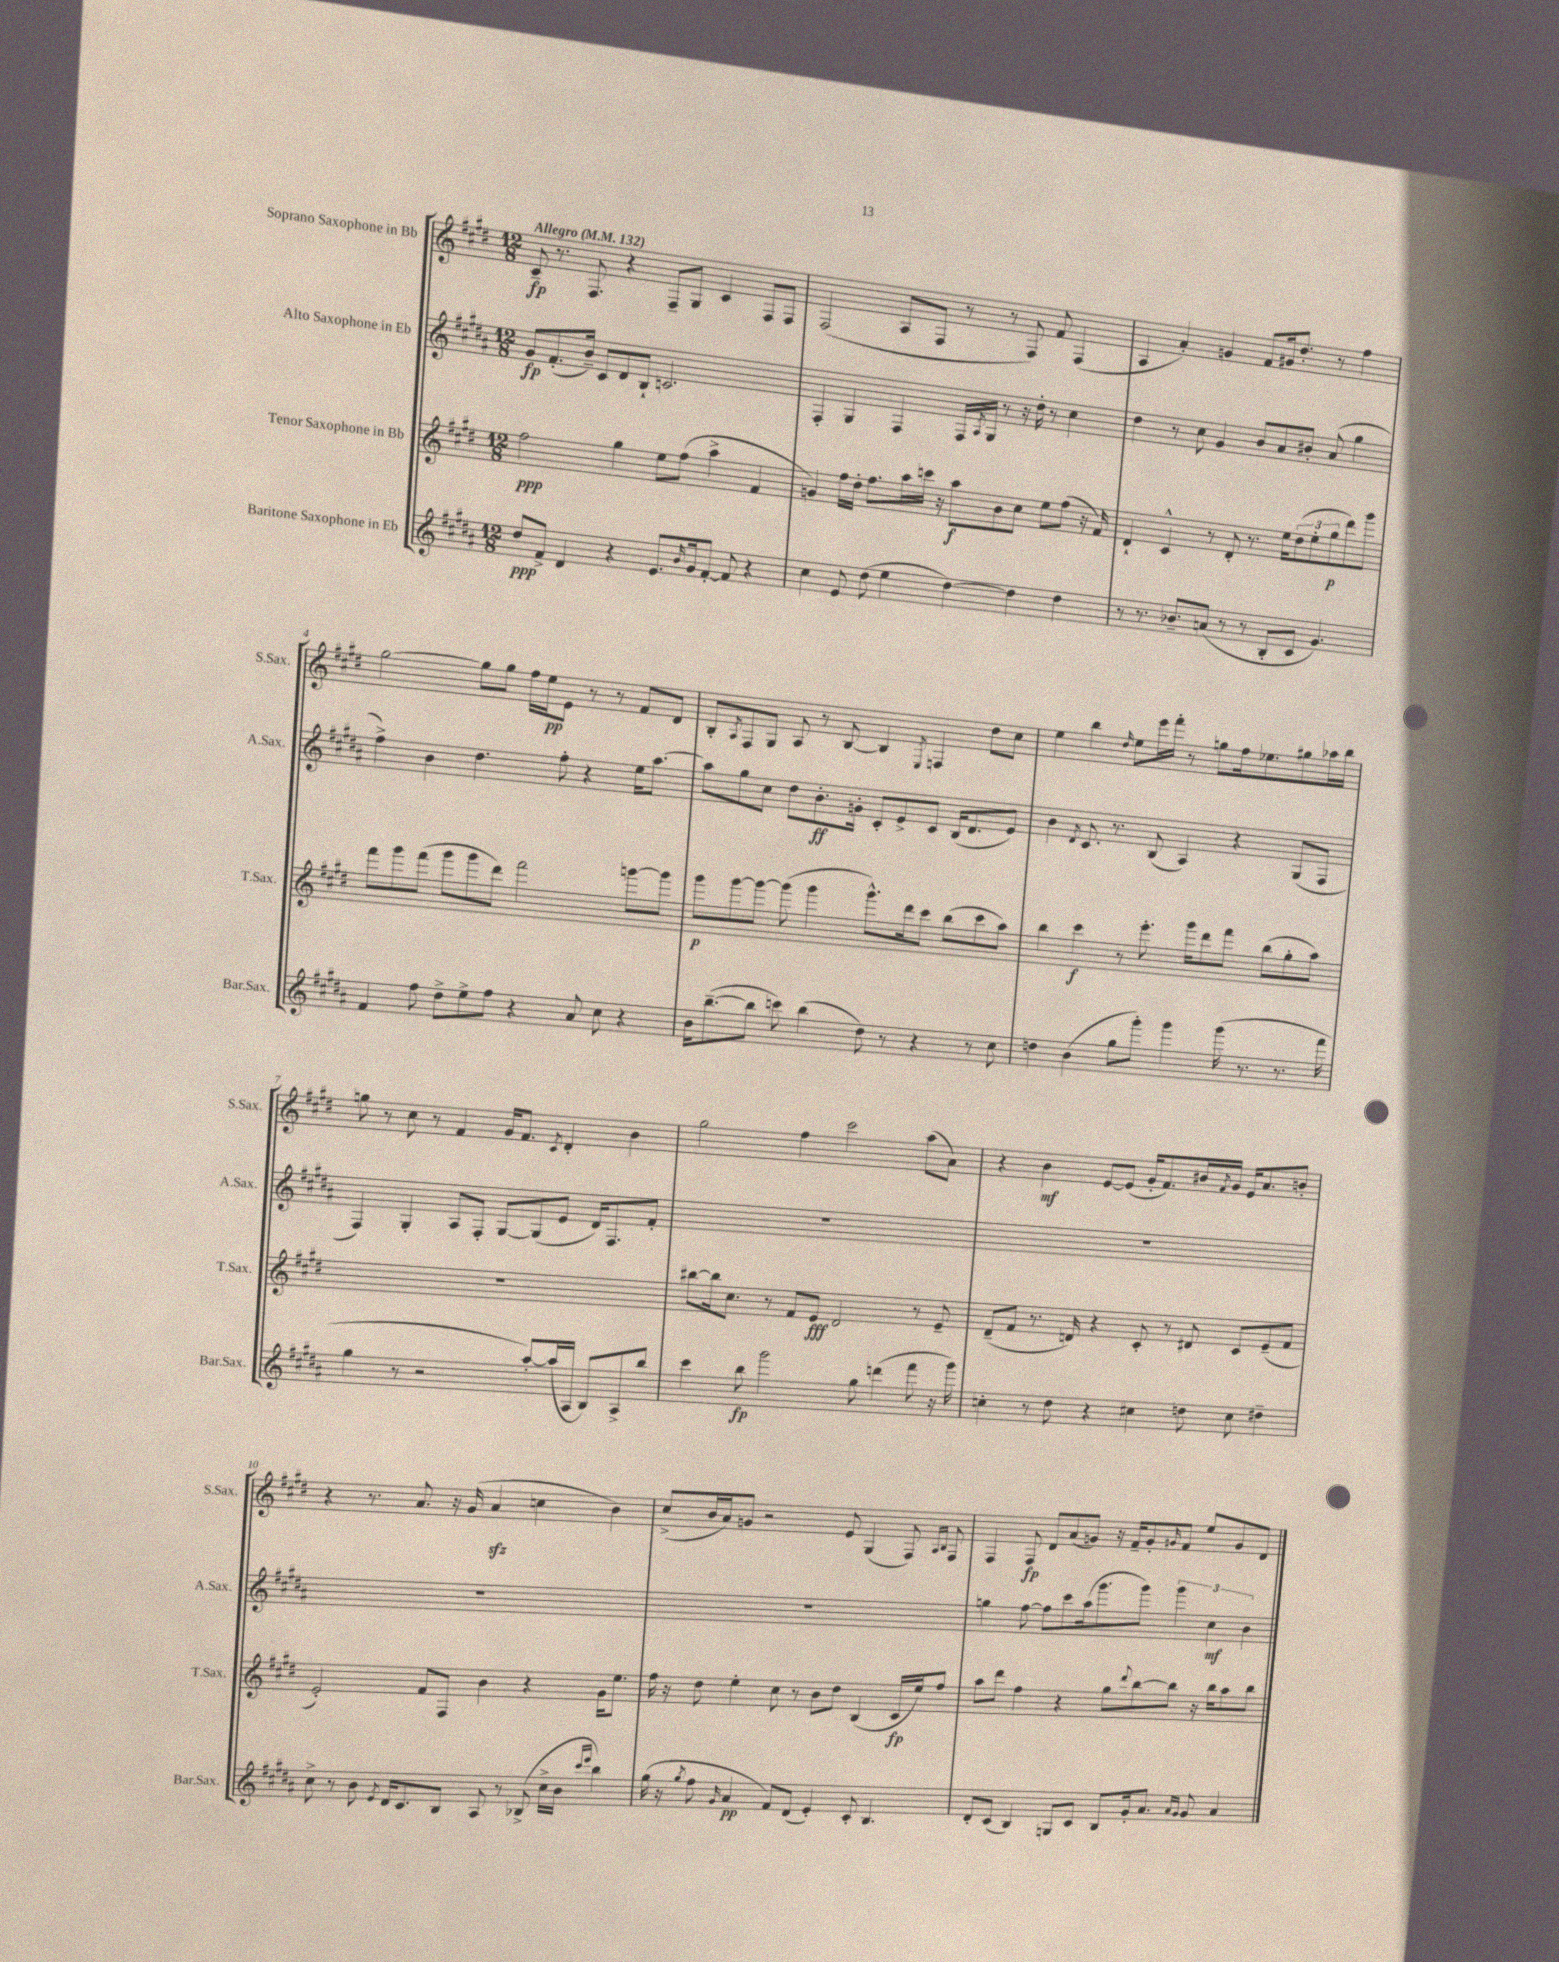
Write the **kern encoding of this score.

**kern	**dynam	**kern	**dynam	**kern	**dynam	**kern	**dynam
*part4	*part4	*part3	*part3	*part2	*part2	*part1	*part1
*staff4	*staff4	*staff3	*staff3	*staff2	*staff2	*staff1	*staff1
*I"Baritone Saxophone in Eb	*	*I"Tenor Saxophone in Bb	*	*I"Alto Saxophone in Eb	*	*I"Soprano Saxophone in Bb	*
*I'Bar.Sax.	*	*I'T.Sax.	*	*I'A.Sax.	*	*I'S.Sax.	*
*clefG2	*	*clefG2	*	*clefG2	*	*clefG2	*
*k[f#c#g#d#a#]	*	*k[f#c#g#d#]	*	*k[f#c#g#d#a#]	*	*k[f#c#g#d#]	*
*M12/8	*	*M12/8	*	*M12/8	*	*M12/8	*
*MM132	*	*MM132	*	*MM132	*	*MM132	*
=1	=1	=1	=1	=1	=1	=1	=1
!	!	!	!	!	!	!LO:TX:a:B:t=Allegro	!
8dd#/L	ppp	2ff#\	ppp	8g#/L	fp	8c#~/	fp
8f#^/J	.	.	.	(8.f#'/	.	8.r	.
4d#/	.	.	.	.	.	.	.
.	.	.	.	16b~/Jk)	.	8.F#/	.
.	.	.	.	8c#/L	.	.	.
4r	.	4gg#\	.	8d#/	.	4r	.
.	.	.	.	8B`/J	.	.	.
8.e/L	.	8ee\L	.	2.cn/	.	8F#~/L	.
.	.	(8ff#\J	.	.	.	8G#/J	.
16qqb/	.	.	.	.	.	.	.
16g#/k	.	.	.	.	.	.	.
[8f#'/J	.	4aa^\	.	.	.	4c#/	.
8f#/]	.	.	.	.	.	.	.
4r	.	4f#/	.	.	.	8F#/L	.
.	.	.	.	.	.	8F#/J	.
=2	=2	=2	=2	=2	=2	=2	=2
4cc#\	.	4gn/)	.	4F#'/	.	(2F#/	.
8e/	.	16ff#\LL	.	4G#/	.	.	.
.	.	16dd#'\JJ	.	.	.	.	.
(8dd#\	.	8.ff#\L	.	.	.	.	.
4ee\	.	.	.	4F#/	.	8A/L	.
.	.	16aa\L	.	.	.	.	.
.	.	16cccn\JJ	.	.	.	8F#/J	.
.	.	16r	.	.	.	.	.
[4dd#\)	.	8aa\L	f	16F#/LL	.	8r	.
.	.	.	.	8qA#/	.	.	.
.	.	.	.	16G#/JJ	.	.	.
.	.	8b\	.	8r	.	8r	.
4dd#\]	.	8cc#\J	.	16r	.	8F#/)	.
.	.	.	.	16dd#'\	.	.	.
.	.	8ee\L	.	8r	.	8f#/	.
4dd#\	.	(8ff#\J	.	4cc#\	.	(4F#/	.
.	.	16r	.	.	.	.	.
.	.	16f#/)	.	.	.	.	.
=3	=3	=3	=3	=3	=3	=3	=3
8r	.	4d#`/	.	4dd#\	.	4A/	.
8.r	.	.	.	.	.	.	.
.	.	4c#^^/	.	8r	.	4a'/)	.
8.b-X~/L	.	.	.	.	.	.	.
.	.	.	.	8cc#\	.	.	.
(8an/J	.	8r	.	4g#/	.	4gn/	.
8r	.	8d#'/	.	.	.	.	.
8r	.	8.r	.	8b/L	.	8f#/L	.
8B'/L	.	.	.	8a#/	.	16g#X/k	.
.	.	16ee\KL	.	.	.	8.dd#'/J	.
8c#/J	.	(12dd#\	.	8b#X'/J	.	.	.
.	.	12ee'\	.	.	.	.	.
4.g#/)	.	.	.	(8a#/	.	8r	.
.	.	12gg#\	p	.	.	.	.
.	.	8ddd#\)	.	4gg#\	.	4ff#\	.
.	.	8ggg#\J	.	.	.	.	.
!!LO:LB:g=z
=4	=4	=4	=4	=4	=4	=4	=4
4f#/	.	8fff#\L	.	4ff#^\)	.	[2gg#\	.
.	.	8ggg#\	.	.	.	.	.
8ff#\	.	(8fff#\J	.	4b\	.	.	.
8dd#^\L	.	8ggg#\L	.	.	.	.	.
8ee^\	.	8ggg#\	.	4.dd#\	.	8gg#\L]	.
8ff#\J	.	8ddd#\J)	.	.	.	8gg#\J	.
4r	.	2fff#\	.	.	.	16ff#\LL	.
.	.	.	.	.	.	16ee\J	pp
.	.	.	.	8ff#'\	.	8e\J	.
8a#/	.	.	.	4r	.	8r	.
8cc#\	.	.	.	.	.	8r	.
4r	.	[8gggn\L	.	16ee\KL	.	8f#/L	.
.	.	.	.	[8.aa#\J	.	.	.
.	.	8ggg\J]	.	.	.	8d#/J	.
=5	=5	=5	=5	=5	=5	=5	=5
16b\KL	.	8ggg#\L	p	8aa#\L]	.	8B'/L	.
([8.bb~\	.	.	.	.	.	.	.
.	.	.	.	.	.	8qA/	.
.	.	[8ggg#\	.	8gg#\	.	8F#/	.
8bb\J]	.	8ggg#\J_	.	8cc#\J	.	8G#/J	.
8cccn\)	.	(8ggg#\]	.	8dd#\L	.	8A/	.
(4bb\	.	4ggg#\	.	8.b'\	ff	8r	.
.	.	.	.	.	.	[8B/	.
.	.	.	.	16gn'\Jk	.	.	.
8dd#\)	.	8.ggg#^^\L)	.	8c#'/L	.	4B/]	.
8r	.	.	.	8e^/	.	.	.
.	.	16ddd#\k	.	.	.	.	.
.	.	.	.	.	.	8qE/	.
4r	.	8ccc#\J	.	8c#/J	.	4Fn/	.
.	.	(8bb\L	.	(16B/KL	.	.	.
.	.	.	.	8.d#/	.	.	.
8r	.	8ccc#\	.	.	.	8dd#\L	.
8cc#\	.	8aa\J)	.	8e/J)	.	8cc#\J	.
=6	=6	=6	=6	=6	=6	=6	=6
4ddn\	.	4bb\	.	4b\	.	4ee\	.
.	.	.	.	8qd#/	.	.	.
(4b\	.	4ccc#\	f	8.c#/	.	4bb\	.
.	.	.	.	8.r	.	.	.
.	.	.	.	.	.	16qqdd#/	.
8gg#\L	.	8r	.	.	.	8ee\L	.
8ggg#'\J)	.	8.eee'\	.	(8B/	.	16eee\L	.
.	.	.	.	.	.	16fff#'\JJ	.
4ggg#\	.	.	.	4A#/)	.	8r	.
.	.	16ggg#\KL	.	.	.	.	.
.	.	8ddd#\	.	.	.	8ggn\L	.
(16ggg#\	.	8fff#\J	.	4r	.	16ff#\k	.
8.r	.	.	.	.	.	8.ee-X\	.
.	.	(8bb\L	.	.	.	.	.
8.r	.	8gg#'\	.	(8G#/L	.	8gg#X\	.
.	.	8aa\J)	.	8F#/J	.	16aa-X\L	.
16fff#\	.	.	.	.	.	16bb\JJ	.
!!LO:LB:g=z
=7	=7	=7	=7	=7	=7	=7	=7
4gg#\	.	1.r	.	4F#/)	.	8ggn\	.
.	.	.	.	.	.	8r	.
8r	.	.	.	4G#'/	.	8cc#\	.
2r	.	.	.	.	.	8r	.
.	.	.	.	8A#/L	.	4f#/	.
.	.	.	.	8F#'/J	.	.	.
.	.	.	.	[8G#/L	.	16g#/KL	.
.	.	.	.	.	.	8.f#/J	.
[8aa#'/L)	.	.	.	(8G#/]	.	.	.
.	.	.	.	.	.	8qc#/	.
(16aa#/L]	.	.	.	8e/J	.	4d#'/	.
16A#/JJ	.	.	.	.	.	.	.
8B/L)	.	.	.	16d#/KL)	.	.	.
.	.	.	.	8.F#/	.	.	.
8A#^/	.	.	.	.	.	4b\	.
8bb/J	.	.	.	8f#'/J	.	.	.
=8	=8	=8	=8	=8	=8	=8	=8
4ccc#\	.	[8bb#X\L	.	1.r	.	2gg#\	.
.	.	16bb#\k]	.	.	.	.	.
.	.	8.cc#\J	.	.	.	.	.
8bb\	fp	.	.	.	.	.	.
2ggg#\	.	8r	.	.	.	.	.
.	.	8f#/L	.	.	.	4ff#\	.
.	.	8e/J	fff	.	.	.	.
.	.	2d#/	.	.	.	2ccc#\	.
8gg#\	.	.	.	.	.	.	.
(4dddn\	.	.	.	.	.	.	.
8fff#\	.	8r	.	.	.	(8aa\L	.
16r	.	8e~/	.	.	.	8a\J)	.
16ggg#\)	.	.	.	.	.	.	.
=9	=9	=9	=9	=9	=9	=9	=9
4ccn'\	.	(8d#~/L	.	1.r	.	4r	.
.	.	8f#/J	.	.	.	.	.
8r	.	8.r	.	.	.	4b\	mf
8dd#\	.	.	.	.	.	.	.
.	.	16dn/)	.	.	.	.	.
4r	.	4r	.	.	.	[8e/L	.
.	.	.	.	.	.	(8e/J]	.
4cc#X\	.	8c#'/	.	.	.	16g#'/KL	.
.	.	.	.	.	.	8.f#/)	.
.	.	8r	.	.	.	.	.
8ddn\	.	8d#X/	.	.	.	16b#X/L	.
.	.	.	.	.	.	8qf#/	.
.	.	.	.	.	.	16g#/JJ	.
8cc#\	.	8c#/L	.	.	.	16e/KL	.
.	.	.	.	.	.	8.a/	.
4dd#X~\	.	(8e~/	.	.	.	.	.
.	.	8f#/J	.	.	.	8bn'/J	.
!!LO:LB:g=z
=10	=10	=10	=10	=10	=10	=10	=10
8cc#^\	.	2e'/)	.	1.r	.	4r	.
8r	.	.	.	.	.	.	.
8b\	.	.	.	.	.	8.r	.
8qe/	.	.	.	.	.	.	.
16d#/KL	.	.	.	.	.	.	.
8.c#/	.	.	.	.	.	8.a/	.
.	.	8f#/L	.	.	.	.	.
8B/J	.	8F#/J	.	.	.	16r	.
.	.	.	.	.	.	(16g#/	.
8A#/	.	4b\	.	.	.	4azz/	.
8r	.	.	.	.	.	.	.
(8B-X^/	.	4r	.	.	.	4ccn\	.
16cc#^\LL	.	.	.	.	.	.	.
16b\JJ	.	.	.	.	.	.	.
16qqccc#/LL	.	.	.	.	.	.	.
16qqeee/JJ	.	.	.	.	.	.	.
4bb\)	.	16g#\KL	.	.	.	4b\)	.
.	.	8.ee\J	.	.	.	.	.
=11	=11	=11	=11	=11	=11	=11	=11
(16gg#\	.	16ff#\	.	1.r	.	(8cc#^/L	.
16r	.	16r	.	.	.	.	.
8qgg#/	.	.	.	.	.	.	.
8ff#\	.	8dd#\	.	.	.	16b/L	.
.	.	.	.	.	.	16a/J)	.
16qqg#/	.	.	.	.	.	.	.
4a#/	pp	4ee'\	.	.	.	8gn/J	.
.	.	.	.	.	.	2r	.
8f#/L)	.	8cc#\	.	.	.	.	.
(8d#/J	.	8r	.	.	.	.	.
4e'/)	.	8b\L	.	.	.	.	.
.	.	8dd#\J	.	.	.	8e/	.
8c#'/	.	(4B/	.	.	.	(4G#/	.
4.B/	.	.	.	.	.	.	.
.	.	16c#/LL	fp	.	.	8F#/)	.
.	.	16ee/J)	.	.	.	.	.
.	.	.	.	.	.	16qqA/LL	.
.	.	.	.	.	.	16qqB/JJ	.
.	.	8ff#/J	.	.	.	8F#/	.
=12	=12	=12	=12	=12	=12	=12	=12
8d#'/L	.	8aa\L	.	4ggn\	.	4F#/	.
(8c#/J	.	8ddd#\J	.	.	.	.	.
4B/)	.	4ff#\	.	[8ff#\	.	8F#/	fp
.	.	.	.	8ff#\L]	.	8d#/L	.
8Gn/L	.	4r	.	8ccc#\	.	(8a/	.
8c#/J	.	.	.	(16aa#\k	.	8gn/J)	.
.	.	.	.	8.ggg#\	.	.	.
8B/L	.	8gg#\L	.	.	.	16r	.
.	.	.	.	.	.	16f#~/KL	.
.	.	8qqddd#/	.	.	.	.	.
16g#'/k	.	[8bb\	.	8ggg#\J)	.	8g'/	.
8.a#/J	.	.	.	.	.	.	.
.	.	.	.	.	.	16qqg#X/	.
.	.	8bb\J]	.	6ggg#\	.	8f#/J	.
16qqa#/LL	.	.	.	.	.	.	.
16qqg#/JJ	.	.	.	.	.	.	.
8g#/	.	16r	.	.	.	8ee/L	.
.	.	.	.	6cc#\	mf	.	.
.	.	16bb\KL	.	.	.	.	.
4a#/	.	8aa\	.	.	.	8g#/	.
.	.	.	.	6b\	.	.	.
.	.	8bb\J	.	.	.	8d#/J	.
==	==	==	==	==	==	==	==
*-	*-	*-	*-	*-	*-	*-	*-
